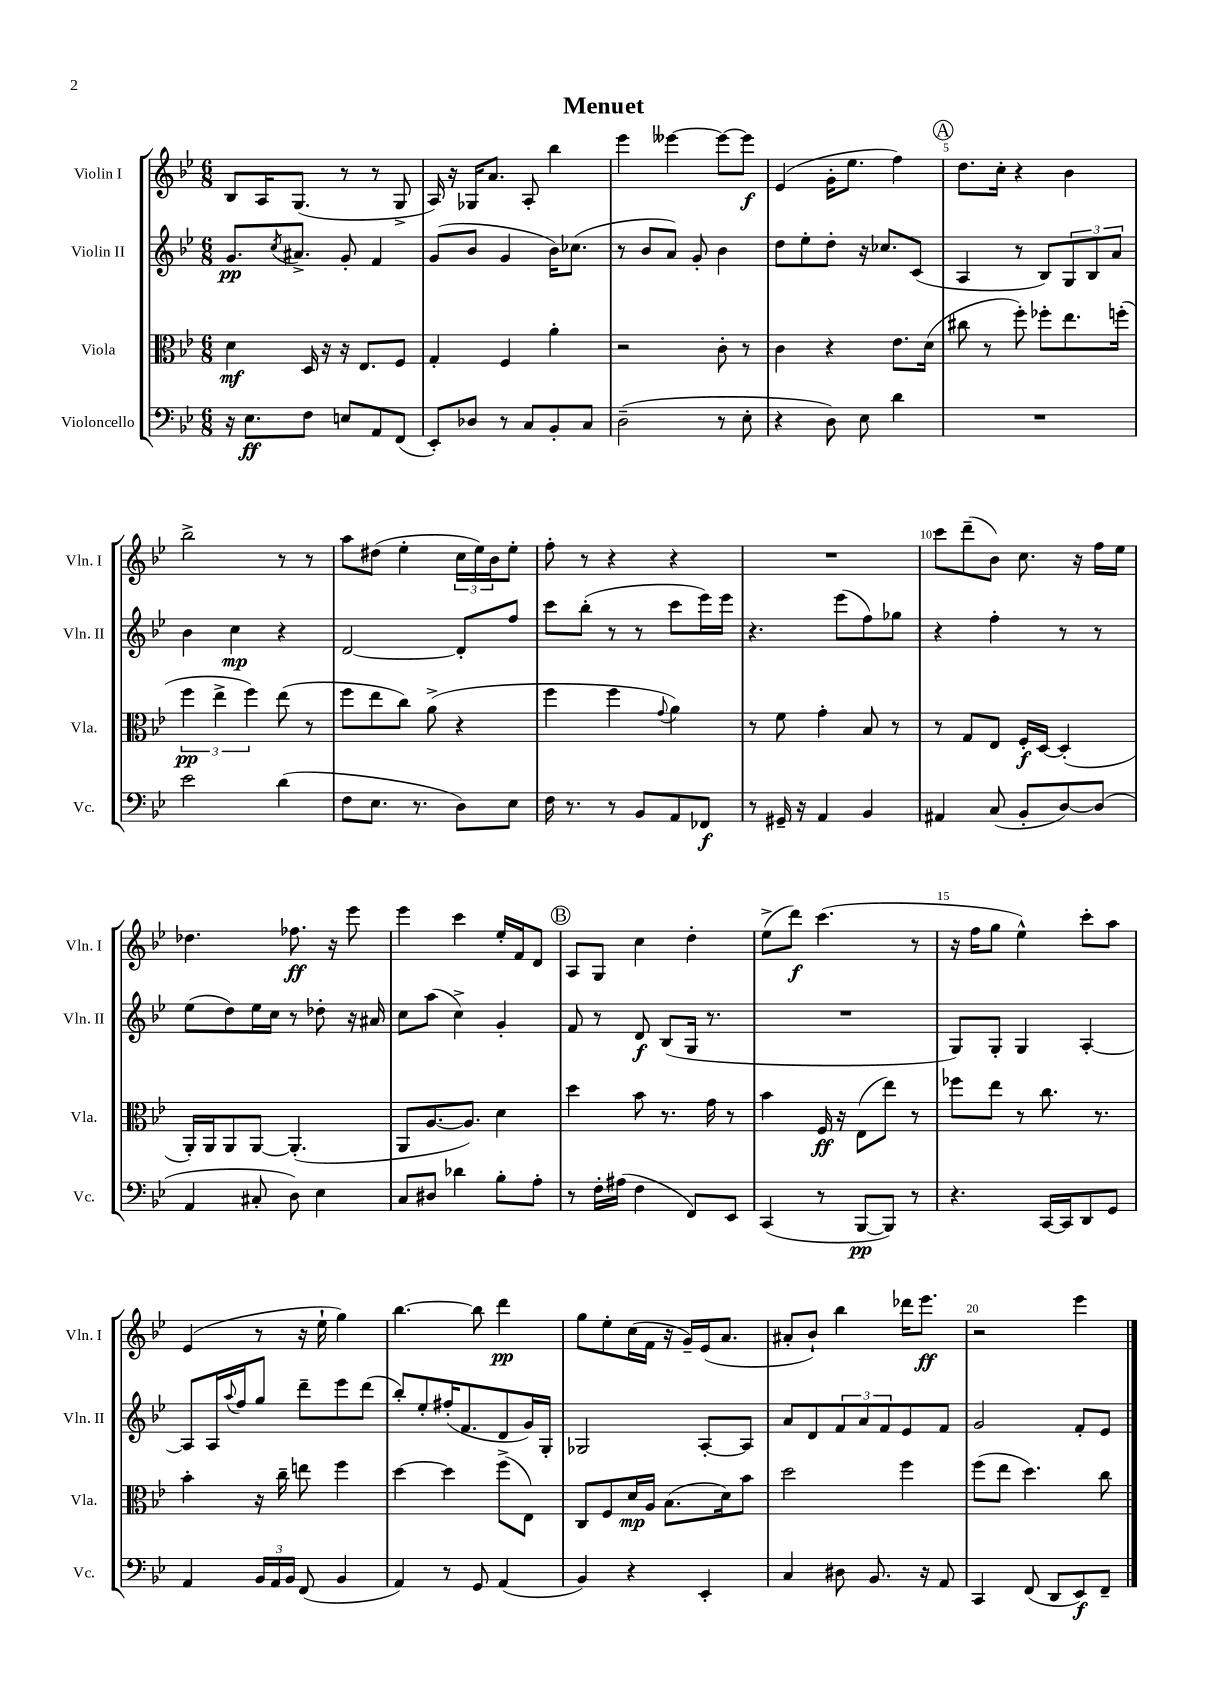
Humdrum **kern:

**kern	**kern	**kern	**kern
*staff4	*staff3	*staff2	*staff1
*clefF4	*clefC3	*clefG2	*clefG2
*k[b-e-]	*k[b-e-]	*k[b-e-]	*k[b-e-]
*M6/8	*M6/8	*M6/8	*M6/8
16r	4d	8.g	8B-
8.E-	.	.	.
.	.	.	16A
.	.	8qcc	.
.	.	8.a#^	(8.G
8F	16D	.	.
.	16r	.	.
8E	16r	8g'	8r
.	8.E-	.	.
8AA	.	4f	8r
(8FF	8F	.	8G^
=	=	=	=
8EE-')	4G'	(8g	16A)
.	.	.	16r
8D-	.	8b-	16G-
.	.	.	8.a
8r	4F	4g	.
8C	.	.	8A'
8BB-'	4a'	16b-)	4bb-
.	.	(8.cc-	.
8C	.	.	.
=	=	=	=
(2D~	2r	8r	4eee-
.	.	8b-	.
.	.	8a)	[4eee--
.	.	8g'	.
8r	8c'	4b-	8eee--_
8E-'	8r	.	8eee--]
=	=	=	=
4r	4c	8dd	(4e-
.	.	8ee-'	.
8D)	4r	8dd'	16g'
.	.	.	8.ee-
8E-	.	16r	.
.	.	8.cc-	.
4d	8.e-	.	4ff)
.	.	(8c	.
.	(16d	.	.
=	=	=	=
2.r	8cc#	4A	8.dd
.	8r	.	.
.	.	.	16cc'
.	8ff')	8r	4r
.	8ff-'	8B-)	.
.	8.ee-	12G	4b-
.	.	12B-	.
.	.	12a	.
.	(16ff'	.	.
=	=	=	=
2e-	6ff	4b-	2bb-^
.	6ee-^	.	.
.	.	4cc	.
.	6ff)	.	.
(4d	(8ee-	4r	8r
.	8r	.	8r
=	=	=	=
8F	8ff	[2d	8aa
8.E-	8ee-	.	(8dd#
.	8cc)	.	4ee-'
8.r	.	.	.
.	(8a^	.	.
8D)	4r	8d']	24cc
.	.	.	24ee-)
.	.	.	24b-
8E-	.	8ff	8ee-'
=	=	=	=
16F	4ff	8ccc	8ff'
8.r	.	.	.
.	.	(8bb-'	8r
8r	4ff	8r	4r
8BB-	.	8r	.
.	8qqg	.	.
8AA	4a)	8ccc	4r
8FF-	.	16eee-)	.
.	.	16eee-	.
=	=	=	=
8r	8r	4.r	2.r
16GG#~	8f	.	.
16r	.	.	.
4AA	4g'	.	.
.	.	(8eee-	.
4BB-	8B-	8ff)	.
.	8r	8gg-	.
=	=	=	=
4AA#	8r	4r	8ccc
.	8G	.	(8ddd~
(8C	8E-	4ff'	8b-)
8BB-'	16F'	.	8.cc
.	[16D	.	.
[8D)	(4D']	8r	.
.	.	.	16r
(8D]	.	8r	16ff
.	.	.	16ee-
=	=	=	=
4AA	16AA')	(8ee-	4.dd-
.	16AA	.	.
.	8AA	8dd)	.
8C#'	[8AA	16ee-	.
.	.	16cc	.
8D)	(4.AA']	8r	8.ff-
4E-	.	8dd-'	.
.	.	.	16r
.	.	16r	8eee-
.	.	16a#	.
=	=	=	=
8C	8AA	8cc	4eee-
8D#	[8.A	(8aa	.
4d-	.	4cc^)	4ccc
.	8.A])	.	.
8B-'	4d	4g'	16ee-'
.	.	.	16f
8A'	.	.	8d
=	=	=	=
8r	4dd	8f	8A
16F'	.	8r	8G
(16A#	.	.	.
4F	8b-	8d	4cc
.	8.r	(8B-	.
8FF)	.	16G	4dd'
.	16g	8.r	.
8EE-	8r	.	.
=	=	=	=
(4CC	4b-	2.r	(8ee-^
.	.	.	8ddd)
8r	16F	.	(4.ccc
.	16r	.	.
[8BBB-	(8E-	.	.
8BBB-])	8ee-)	.	.
8r	8r	.	8r
=	=	=	=
4.r	8ff-	8G)	16r
.	.	.	16ff
.	8ee-	8G'	8gg
.	8r	4G	4ee-^^)
[16CC	8.cc	.	.
16CC]	.	.	.
8DD	.	[4A'	8ccc'
.	8.r	.	.
8GG	.	.	8aa
=	=	=	=
4AA	4b-'	8A]	(4e-
.	.	16A	.
.	.	8qqaa	.
.	.	16ff	.
24BB-	16r	8gg	8r
24AA	.	.	.
.	16cc~	.	.
24BB-	.	.	.
(8FF	8ee	8ddd~	16r
.	.	.	16ee-`
4BB-	4ff	8eee-	4gg)
.	.	(8ddd	.
=	=	=	=
4AA)	[4dd	8bb-')	[4.bb-
.	.	8ee-'	.
8r	4dd]	(16ff#'	.
.	.	8.f	.
8GG	.	.	8bb-]
(4AA	(8ff^	8d	4ddd
.	8E-)	16g)	.
.	.	16G'	.
=	=	=	=
4BB-)	8C	2G-	8gg
.	8F	.	8ee-'
4r	16d	.	(16cc
.	16A	.	16f
.	(8.B-	.	16r
.	.	.	16g~)
4EE-'	.	[8A'	(16e-
.	16d)	.	8.a
.	8b-	8A]	.
=	=	=	=
4C	2dd	8a	8a#'
.	.	8d	8b-`)
8D#	.	12f	4bb-
.	.	12a	.
8.BB-	.	.	.
.	.	12f	.
.	4ff	8e-	16ddd-
16r	.	.	8.eee-
8AA	.	8f	.
=	=	=	=
4CC	(8ff	2g	2r
.	8ee-	.	.
(8FF	4.dd)	.	.
8DD	.	.	.
8EE-)	.	8f'	4eee-
8FF~	8cc	8e-	.
==	==	==	==
*-	*-	*-	*-
